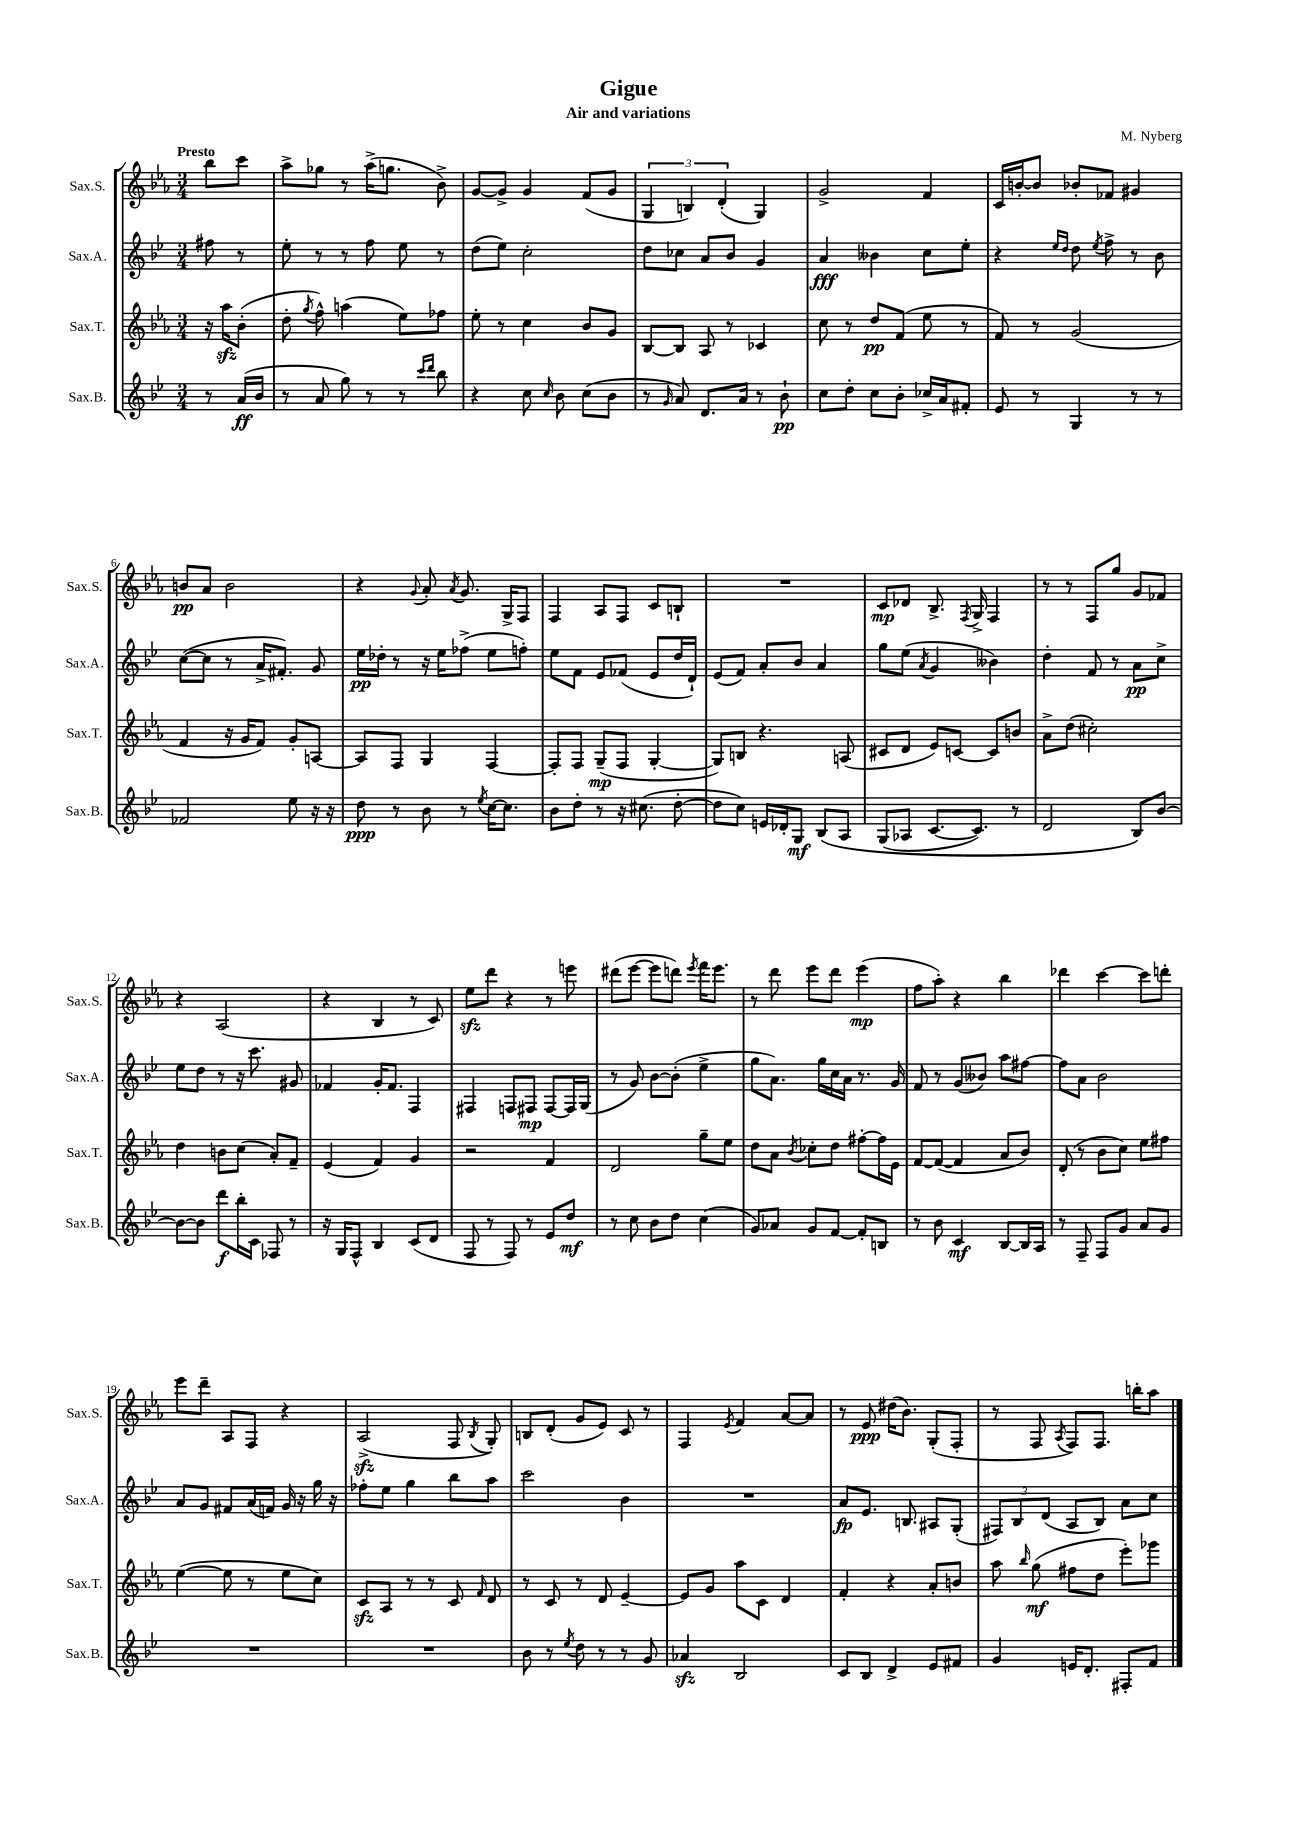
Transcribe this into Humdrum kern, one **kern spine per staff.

**kern	**kern	**kern	**kern
*staff4	*staff3	*staff2	*staff1
*clefG2	*clefG2	*clefG2	*clefG2
*k[b-e-]	*k[b-e-a-]	*k[b-e-]	*k[b-e-a-]
*M3/4	*M3/4	*M3/4	*M3/4
8r	16r	8ff#	8bb-
.	16aa-	.	.
(16a	(8b-'	8r	8ccc
16b-	.	.	.
=	=	=	=
8r	8dd'	8ee-'	8aa-^
.	8qgg	.	.
8a	8ff^^)	8r	8gg-
8gg)	(4aa	8r	8r
8r	.	8ff	(16aa-^
.	.	.	8.gg
8r	8ee-)	8ee-	.
16qqccc	.	.	.
16qqddd	.	.	.
8bb-	8ff-	8r	8b-^)
=	=	=	=
4r	8ee-'	(8dd	[8g
.	8r	8ee-)	8g^]
8cc	4cc	2cc'	4g
16qqcc	.	.	.
8b-	.	.	.
(8cc	8b-	.	(8f
8b-	8g	.	8g
=	=	=	=
8r	[8B-	8dd	6G
16qqg	.	.	.
8a)	8B-]	8cc-	.
.	.	.	6B)
8.d	8A-	8a	.
.	.	.	(6d'
.	8r	8b-	.
16a	.	.	.
8r	4c-	4g	4G)
8b-`	.	.	.
=	=	=	=
8cc	8cc	4a	2g^
8dd'	8r	.	.
8cc	8dd	4b--	.
8b-'	(8f	.	.
16cc-^	8ee-	8cc	4f
16a	.	.	.
8f#'	8r	8ee-'	.
=	=	=	=
8e-	8f)	4r	16c
.	.	.	[16b'
8r	8r	.	8b]
.	.	16qqee-	.
.	.	16qqdd	.
4G	(2g	8dd	8b-'
.	.	8qee-	.
.	.	8ff^	8f-
8r	.	8r	4g#
8r	.	8b-	.
=	=	=	=
2f-	4f	([8cc	8b
.	.	8cc]	8a-
.	16r	8r	2b
.	16g	.	.
.	8f)	16a^	.
.	.	8.f#')	.
8ee-	8g'	.	.
16r	[8A	8g	.
16r	.	.	.
=	=	=	=
8dd	8A]	16ee-	4r
.	.	16dd-'	.
8r	8F	8r	.
.	.	.	8qqg
8b-	4G	16r	8a-'
.	.	16ee-	.
.	.	.	8qa-
8r	.	(8ff-^	8.g
8qee-	.	.	.
[16cc	[4F	8ee-	.
8.cc]	.	.	16G^
.	.	8ff')	8F
=	=	=	=
8b-	8F']	8ee-	4F
8dd'	8F	8f	.
8r	(8G~	8e-	8A-
16r	8F	(8f-	8F
(8.cc#	.	.	.
.	[4G'	8e-	8c
[8dd'	.	16dd	8B`
.	.	16d`)	.
=	=	=	=
8dd]	8G])	(8e-	2.r
8cc)	8B	8f)	.
16e	4.r	8a'	.
16d-'	.	.	.
8G	.	8b-	.
&(8B-	.	4a	.
8A	(8A	.	.
=	=	=	=
(8G	8c#	8gg	8c
8A-	8d	(8ee-	8d-
.	.	8qa	.
[8.c	8e-)	4g	8.B-^
.	[8c	.	.
.	.	.	8qF
8.c])	.	.	16G^
.	8c]	4b--)	4F
8r	8b	.	.
=	=	=	=
2d	8a-^	4dd'	8r
.	(8dd	.	8r
.	2cc#')	8f	8F
.	.	8r	8gg
8B-&)	.	8a	8g
[8b-	.	8cc^	8f-
=	=	=	=
8b-_	4dd	8ee-	4r
8b-]	.	8dd	.
8ddd	8b	8r	(2A-
16bb-'	(8cc	16r	.
16c	.	8.ccc	.
8F-	8a-')	.	.
8r	8f~	8g#	.
=	=	=	=
16r	(4e-	4f-	4r
16G	.	.	.
8F^^	.	.	.
4B-	4f)	16g'	4B-
.	.	8.f-	.
(8c	4g	4F	8r
8d	.	.	8c)
=	=	=	=
8F	2r	4F#	8ee-
8r	.	.	8ddd
8F)	.	8F	4r
8r	.	8F#	.
8e-	4f	[8F#	8r
8dd	.	16F#]	8eee
.	.	(16G	.
=	=	=	=
8r	2d	8r	(8ddd#
8cc	.	8g)	[8eee-
8b-	.	[8b-	8eee-]
8dd	.	(8b-']	8ddd)
.	.	.	8qeee-
(4cc	8gg~	4ee-^	16fff
.	.	.	8.eee-
.	8ee-	.	.
=	=	=	=
8g)	8dd	8gg	8r
8a-	8a-	8.a)	8ddd
.	8qb-	.	.
8g	8cc-'	.	8eee-
.	.	16gg	.
[8f	8dd	16cc	8ddd
.	.	16a	.
8f']	[8ff#'	8.r	(4eee-
8B	16ff#]	.	.
.	16e-	16g	.
=	=	=	=
8r	[8f	8f	8ff
8b-	(8f_	8r	8aa-')
4c	4f]	(8g	4r
.	.	8b--)	.
[8B-	8a-	8aa	4bb-
16B-]	8b-)	[8ff#	.
16A	.	.	.
=	=	=	=
8r	(8d'	8ff#]	4ddd-
8F~	8r	8a	.
8F	8b-	2b-	[4ccc
8g	8cc)	.	.
8a	8ee-	.	8ccc]
8g	8ff#	.	8ddd'
=	=	=	=
2.r	([4ee-	8a	8eee-
.	.	8g	8ddd~
.	8ee-]	8f#	8A-
.	8r	(16a	8F
.	.	16f)	.
.	8ee-	16g	4r
.	.	16r	.
.	8cc)	16gg	.
.	.	16r	.
=	=	=	=
2.r	8c	8ff-'	(2A-^
.	8A-	8ee-	.
.	8r	4gg	.
.	8r	.	.
.	8c	8bb-	8F
.	16qqf	.	8qB-
.	8d	8aa	8G')
=	=	=	=
8b-	8r	2ccc	8B
8r	8c	.	(8d'
8qee-	.	.	.
8dd	8r	.	8g
8r	8d	.	8e-)
8r	[4e-~	4b-	8c
8g	.	.	8r
=	=	=	=
4a-	8e-]	2.r	4F
.	8g	.	.
.	.	.	8qe-
2B-	8aa-	.	4f
.	8c	.	.
.	4d	.	[8a-
.	.	.	8a-]
=	=	=	=
8c	4f'	8a	8r
8B-	.	8.e-	8e-
4d^	4r	.	(16dd#
.	.	8.B	8.b-)
8e-	8a-'	8A#	(8G'
8f#	8b	(8G'	8F'
=	=	=	=
4g	8aa-	12F#)	8r
.	.	12B-	.
.	16qqbb-	.	.
.	(8gg	.	8F
.	.	(12d	.
.	.	.	8qA-
16e	8ff#	8A	8F)
8.d'	.	.	.
.	8dd	8B-)	8.F
8F#'	8eee-')	8a	.
.	.	.	16bb'
8f	8ggg-	8cc	8aa-
==	==	==	==
*-	*-	*-	*-
